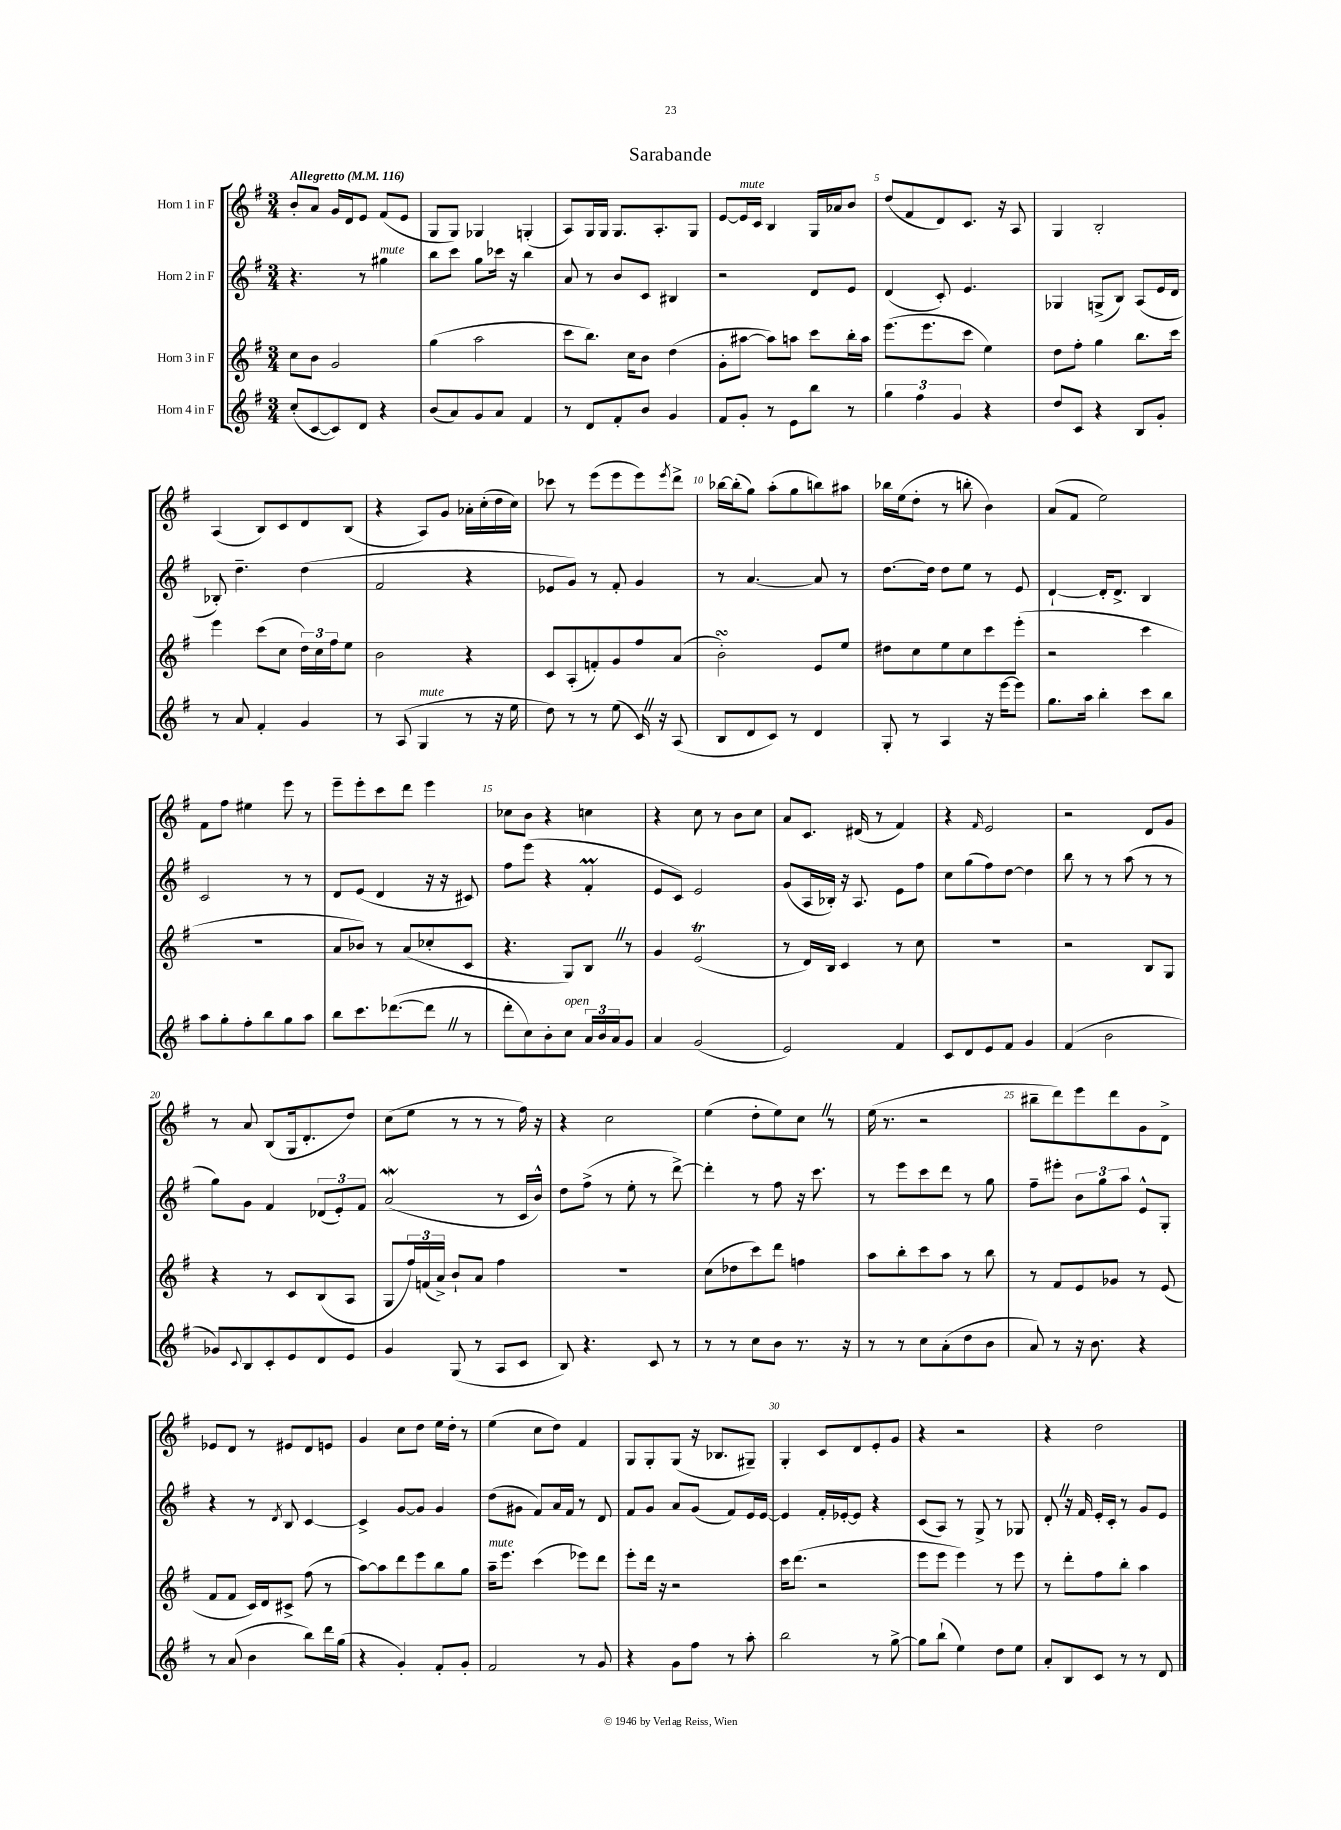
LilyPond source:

\header { title = "Sarabande" }
<<
\new StaffGroup <<
\new Staff = "s0" \with { instrumentName = "Horn 1 in F" } {
    \clef treble \key g \major \numericTimeSignature \time 3/4 \tempo "Allegretto" 4 = 116
    b'8-. a'8 g'16 d'16 e'8 fis'8( e'8 |
    g8 g8) ges4 g4-.( |
    a8) g16 g16 g8. a8.-. g8 |
    e'8~ e'16^\markup { \italic "mute" } c'16 b4 g16 aes'16 b'8 |
    d''8( fis'8 d'8) c'8. r16 a8 |
    g4 b2-. |
    a4( b8) c'8 d'8 b8( |
    r4 a8) g'8 aes'16-. c''16-.( d''16 c''16) |
    ces'''8 r8 e'''8( e'''8 e'''8) \acciaccatura { e'''8 } d'''8-> |
    bes''16~ bes''16-.( g''8) a''8-.( g''8 b''8) ais''8 |
    bes''16 e''16( d''8-. r8 b''8-. b'4) |
    a'8( fis'8 e''2) |
    fis'8 fis''8 eis''4 e'''8 r8 |
    e'''8-- e'''8-. c'''8 d'''8 e'''4 |
    ces''8 b'8 r4 c''4 |
    r4 c''8 r8 b'8 c''8 |
    a'8 c'8. dis'16( r8 fis'4) |
    r4 \grace { fis'16 } e'2 |
    r2 d'8 g'8 |
    r8 a'8 b8( g16 d'8.-. d''8) |
    c''8( e''8 r8 r8 r8 fis''16) r16 |
    r4 c''2 |
    e''4( d''8-. e''8) c''8 \once \override BreathingSign.text = \markup { \musicglyph "scripts.caesura.straight" } \breathe r8 |
    e''16( r8. r2 |
    bis''8-- d'''8) e'''8 d'''8 g'8 d'8-> |
    ees'8 d'8 r8 eis'8 d'8 e'8 |
    g'4 c''8 d''8 e''16 d''16-. r8 |
    e''4( c''8 d''8) fis'4 |
    g8 g8-. g8( r16 bes8. gis8--) |
    g4-. c'8 d'8 e'8-. g'8 |
    r4 r2 |
    r4 d''2 \bar "|." |
}
\new Staff = "s1" \with { instrumentName = "Horn 2 in F" } {
    \clef treble \key g \major \numericTimeSignature \time 3/4
    r4. r8 gis''4^\markup { \italic "mute" } |
    b''8 c'''8 g''8 ces'''16 r16 b''4 |
    a'8 r8 b'8 c'8 bis4 |
    r2 d'8 e'8 |
    d'4( c'8-.) e'4. |
    ges4 g8->( b8) a8( e'16 d'16 |
    bes8-.) d''4.-- d''4( |
    fis'2 r4 |
    ees'8 g'8) r8 fis'8-. g'4 |
    r8 a'4.~ a'8 r8 |
    d''8.~ d''16 d''8 e''8 r8 e'8 |
    d'4~-! d'16-. d'8.-> b4 |
    c'2 r8 r8 |
    d'8 e'8( d'4 r16 r16 cis'8) |
    fis''8 e'''8( r4 fis'4-.\prall |
    e'8 c'8) e'2 |
    g'8( a16 bes16-.) r16 a8. e'8 fis''8 |
    c''8 g''8( fis''8) d''8~ d''4 |
    b''8 r8 r8 a''8( r8 r8 |
    g''8) g'8 fis'4 \tuplet 3/2 { des'8( e'8-.) fis'8 } |
    a'2\mordent( r8 c'16 b'16-^) |
    d''8 fis''8->( r8 e''8-. r8 d'''8~->) |
    d'''4-. r8 fis''8 r16 c'''8. |
    r8 e'''8 c'''8 d'''8 r8 g''8 |
    fis''8-- eis'''8-. \tuplet 3/2 { b'8 g''8 a''8 } e'8-^ g8-. |
    r4 r8 \acciaccatura { d'8 } b8 c'4~ |
    c'4-> g'8~ g'8 g'4 |
    d''8( gis'8 fis'8) a'16 fis'16 r8 d'8 |
    fis'8 g'8 a'8 g'8( fis'8) e'16 e'16~ |
    e'4 fis'16-. ees'16~-. ees'8 r4 |
    c'8( a8) r8 g8-> r8 ges8 |
    d'8-. \once \override BreathingSign.text = \markup { \musicglyph "scripts.caesura.straight" } \breathe r16 fis'16 e'16-. c'16-. r8 g'8 e'8 \bar "|." |
}
\new Staff = "s2" \with { instrumentName = "Horn 3 in F" } {
    \clef treble \key g \major \numericTimeSignature \time 3/4
    c''8 b'8 g'2 |
    g''4( a''2 |
    c'''8 b''8.) c''16 b'8 d''4( |
    g'8-. ais''8~ ais''8) a''8 c'''8 b''16-. a''16 |
    e'''8.( e'''8. c'''8 e''4) |
    d''8 fis''8-. g''4 b''8. c'''16 |
    e'''4 c'''8( c''8 \tuplet 3/2 { d''16) c''16 fis''16 } e''8 |
    b'2 r4 |
    c'8 a8-.( f'8-.) g'8 fis''8 a'8( |
    b'2-.\turn) e'8 e''8 |
    dis''8 c''8 e''8 c''8 c'''8 e'''8-.( |
    r2 c'''4 |
    R2. |
    a'8 bes'8) r8 a'8( ces''8-. c'8 |
    r4. g8) b8 \once \override BreathingSign.text = \markup { \musicglyph "scripts.caesura.straight" } \breathe r8 |
    g'4 e'2\trill( |
    r8 d'16) b16 c'4 r8 c''8 |
    R2. |
    r2 b8 g8 |
    r4 r8 c'8 b8( a8 |
    g8 \tuplet 3/2 { fis''16) f'16( a'16->) } b'8-! a'8 fis''4 |
    R2. |
    c''8( des''8 c'''8) d'''8 f''4 |
    a''8 b''8-. c'''8 a''8 r8 b''8 |
    r8 fis'8 e'8 ges'8 r8 e'8( |
    fis'8 fis'8 c'16) d'16 cis'8-> fis''8( r8 |
    a''8~) a''8 d'''8 e'''8 b''8 g''8 |
    a''16--^\markup { \italic "mute" } e'''8. c'''4( ees'''8) d'''8 |
    e'''8-. d'''16 r16 r2 |
    c'''16 d'''8.( r2 |
    e'''8 e'''8 e'''4) r8 e'''8 |
    r8 d'''8-. fis''8 b''8-. a''4 \bar "|." |
}
\new Staff = "s3" \with { instrumentName = "Horn 4 in F" } {
    \clef treble \key g \major \numericTimeSignature \time 3/4
    c''8-.( c'8~ c'8) d'8 r4 |
    b'8( a'8) g'8 a'8 fis'4 |
    r8 d'8 fis'8-. b'8 g'4 |
    fis'8 g'8-. r8 e'8 b''8 r8 |
    \tuplet 3/2 { g''4 fis''4 g'4 } r4 |
    d''8 c'8 r4 b8 g'8-. |
    r8 a'8 fis'4-. g'4 |
    r8 a8( g4^\markup { \italic "mute" } r8 r16 e''16 |
    d''8) r8 r8 e''8( c'16) \once \override BreathingSign.text = \markup { \musicglyph "scripts.caesura.straight" } \breathe r16 a8( |
    b8 d'8 c'8) r8 d'4 |
    g8-. r8 a4 r16 e'''16~ e'''8 |
    g''8. a''16 b''4-. c'''8 b''8 |
    a''8 g''8-. fis''8-. b''8 g''8 a''8 |
    b''8 c'''8. des'''8.~( des'''8 \once \override BreathingSign.text = \markup { \musicglyph "scripts.caesura.straight" } \breathe r8 |
    d'''8-. c''8) b'8-. c''8^\markup { \italic "open" } \tuplet 3/2 { a'16 b'16 a'16 } g'8 |
    a'4 g'2( |
    e'2) fis'4 |
    c'8 d'8 e'8 fis'8 g'4 |
    fis'4( b'2 |
    ges'8) \appoggiatura { c'8 } b8 c'8-. e'8 d'8 e'8 |
    g'4 g8( r8 a8 c'8 |
    b8) r4. c'8 r8 |
    r8 r8 c''8 b'8 r8. r16 |
    r8 r8 c''8 a'8-.( d''8 b'8 |
    a'8) r8 r16 b'8. r4 |
    r8 a'8( b'4 b''8) d'''16 g''16( |
    r4 g'4-.) fis'8-. g'8-. |
    fis'2 r8 g'8 |
    r4 g'8 fis''8 r8 a''8-. |
    b''2 r8 g''8~-> |
    g''8 b''8-!( e''4) d''8 e''8 |
    a'8-. b8 c'8 r8 r8 d'8 \bar "|." |
}
>>
>>
\layout { \context { \Score \override BarNumber.break-visibility = ##(#f #t #t) barNumberVisibility = #(every-nth-bar-number-visible 5) } }
